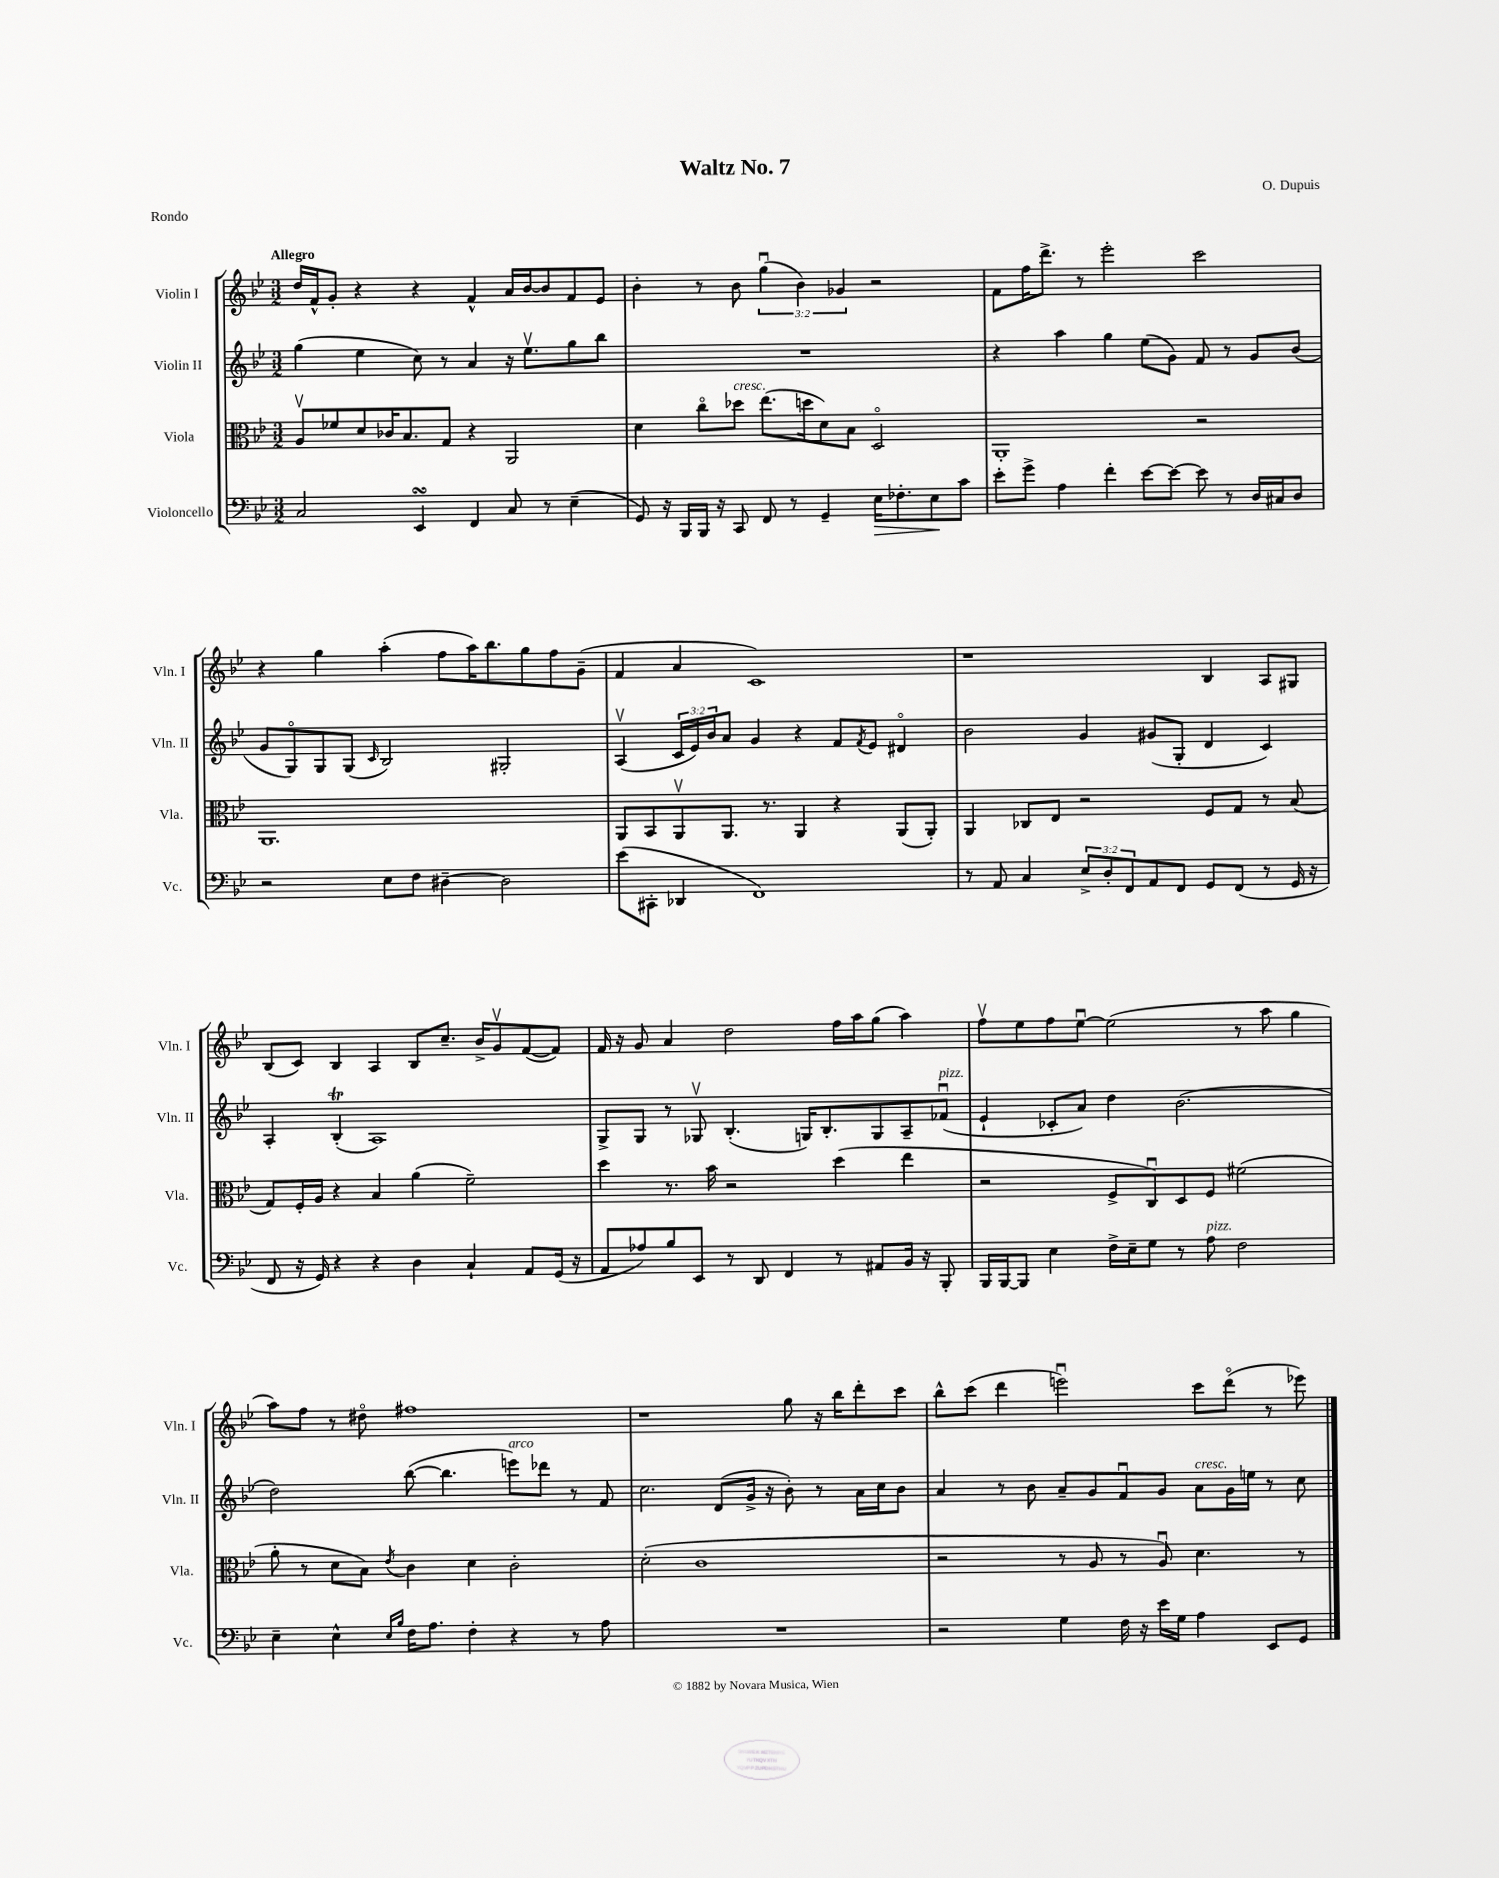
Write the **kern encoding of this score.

**kern	**kern	**kern	**kern
*staff4	*staff3	*staff2	*staff1
*clefF4	*clefC3	*clefG2	*clefG2
*k[b-e-]	*k[b-e-]	*k[b-e-]	*k[b-e-]
*M3/2	*M3/2	*M3/2	*M3/2
2C	8Av	(4gg	16dd
.	.	.	16f^^
.	8f-	.	8g'
.	8d	4ee-	4r
.	16c-	.	.
.	8.B-	.	.
4EE-	.	8cc)	4r
.	8G	8r	.
4FF	4r	4a	4f^^
8C	2AA	16r	16a
.	.	8.ee-v	[16b-
8r	.	.	8b-]
(4E-~	.	8gg	8f
.	.	8bb-	8e-
=	=	=	=
8GG)	4d	1.r	4b-'
16r	.	.	.
16BBB-	.	.	.
16BBB-	8cco	.	8r
16r	.	.	.
8CC	8dd-	.	8b-
8FF	(8.ee-	.	(6ggu
8r	.	.	.
.	.	.	6b-)
.	16dd	.	.
4GG~	8d)	.	.
.	.	.	6g-
.	8B-	.	.
16E-	2Do	.	2r
8.F-'	.	.	.
8E-	.	.	.
8c	.	.	.
=	=	=	=
8e-'	1AA'	4r	8f
8g^	.	.	16ff
.	.	.	8.ddd^
4A	.	4aa	.
.	.	.	8r
4f'	.	4gg	2eee-'
[8e-	.	(8ee-	.
8e-_	.	8g)	.
8e-]	2r	8f	2ccc
8r	.	8r	.
16D	.	8g	.
16C#	.	.	.
8D	.	(8b-	.
=	=	=	=
2r	1.AA	8g	4r
.	.	8Go)	.
.	.	8G	4gg
.	.	(8G	.
.	.	16qqc	.
8E-	.	2B-)	(4aa'
8F	.	.	.
[4D#~	.	.	8ff
.	.	.	16aa)
.	.	.	8.bb-
2D#]	.	2G#'	.
.	.	.	8gg
.	.	.	8ff
.	.	.	(8g~
=	=	=	=
(8e-	8AA	(4Av	4f
8CC#'	8BB-	.	.
4DD-	8AAv	24c	4a
.	.	24e-)	.
.	.	24b-	.
.	8.AA	8a	.
1FF)	.	4g	1c)
.	8.r	.	.
.	4AA	4r	.
.	4r	8f	.
.	.	8qf	.
.	.	8e-	.
.	(8AA	4d#o	.
.	8AA')	.	.
=	=	=	=
8r	4AA	2b-	1r
8AA	.	.	.
4C	8C-	.	.
.	8E-	.	.
12E-^	2r	4g	.
12D'	.	.	.
12FF	.	.	.
8AA	.	(8g#	.
8FF	.	8G'	.
8GG	8F	4d	4B-
(8FF	8G	.	.
8r	8r	4c)	8A
16GG	(8B-	.	8G#
16r	.	.	.
=	=	=	=
8FF	8G)	4A'	(8B-
16r	16F'	.	8c)
16GG)	16A	.	.
4r	4r	(4B-'	4B-
4r	4B-	1A)	4A
4D	(4a	.	8B-
.	.	.	8.cc~
4C`	2f~)	.	.
.	.	.	16b-^
.	.	.	8gv
8AA	.	.	([8f
(16GG	.	.	8f])
16r	.	.	.
=	=	=	=
8AA	4dd	8G^	16f
.	.	.	16r
8A-)	.	8G	8g
8B-	8.r	8r	4a
8EE-	.	8G-v	.
.	16b-	.	.
8r	2r	(4.B-'	2dd
8DD	.	.	.
4FF	.	.	.
.	.	16G)	.
.	.	8.B-'	.
8r	(4dd	.	16ff
.	.	.	16aa
8AA#	.	8G	(8gg
16BB-	4ee-	8A~	4aa)
16r	.	.	.
8BBB-'	.	(8f-u	.
=	=	=	=
16BBB-	2r	4e-`	8ffv
[16BBB-	.	.	.
8BBB-]	.	.	8ee-
4E-	.	8c-'	8ff
.	.	8a)	[8ee-u
16F^	8F^	4dd	(2ee-]
16E-~	.	.	.
8G	8Cu)	.	.
8r	8D	(2.b-	.
8A	8F	.	.
2F	(2f#	.	8r
.	.	.	8aa
.	.	.	4gg
=	=	=	=
4E-~	8a'	2dd)	8aa)
.	8r	.	8ff
4E-^^	8d	.	8r
.	8B-)	.	8dd#o
16qqE-	.	.	.
16qqB-	8qe-	.	.
16F	4c	([8bb-	1ff#
8.A	.	.	.
.	.	4.bb-]	.
4F'	4d	.	.
4r	2c'	8eee)	.
.	.	8ddd-	.
8r	.	8r	.
8A	.	8f	.
=	=	=	=
1.r	(2d'	2.cc	1r
.	1c	.	.
.	.	(8d	.
.	.	16g^	.
.	.	16r	.
.	.	8b-')	8gg
.	.	8r	16r
.	.	.	16bb-
.	.	16a	8ddd'
.	.	16cc	.
.	.	8b-	8ccc
=	=	=	=
2r	2r	4a	8bb-^^
.	.	.	(8ccc
.	.	8r	4ddd
.	.	8b-	.
4G	8r	8a~	2eeeu)
.	8A	8g	.
16F	8r	8fu	.
16r	.	.	.
16e-	8Au)	8g	.
16G	.	.	.
4A	4.d	8a	8ccc
.	.	16g	(8dddo
.	.	16ee	.
8EE-	.	8r	8r
8GG	8r	8cc	8eee-)
==	==	==	==
*-	*-	*-	*-
